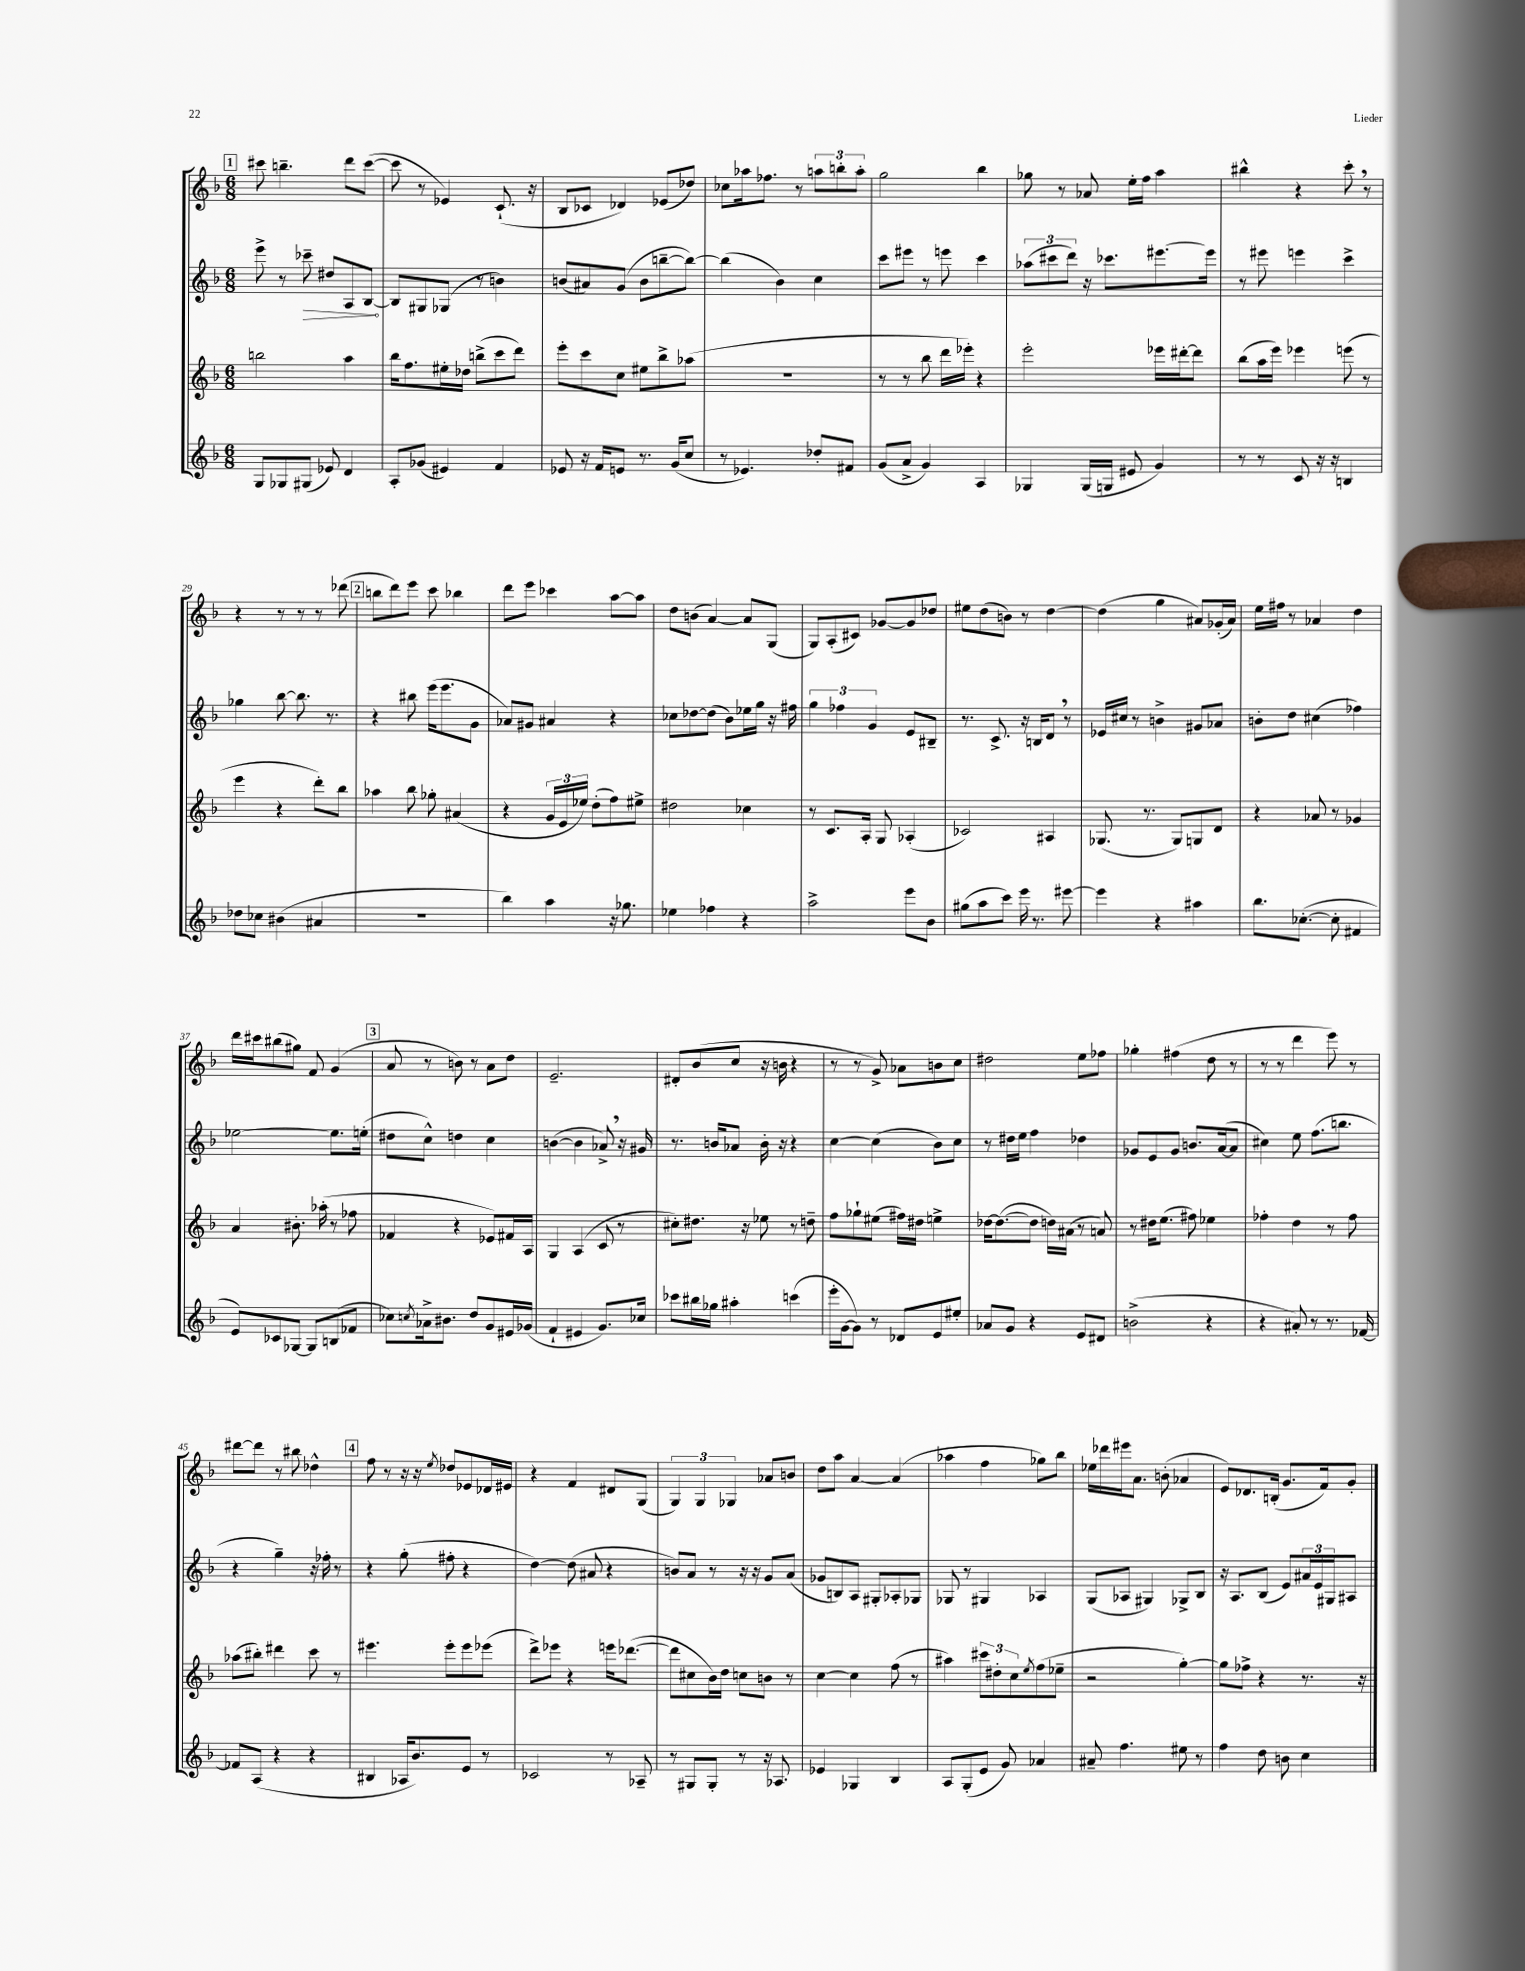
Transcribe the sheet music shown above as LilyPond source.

<<
\new StaffGroup <<
\new Staff = "s0" {
    \clef treble \key f \major \numericTimeSignature \time 6/8
    \mark \markup { \box "1" } cis'''8 b''4.-- d'''8 cis'''8~( |
    cis'''8 r8 ees'4) c'8.-!( r16 |
    bes8 ces'8 des'4) ees'8( des''8) |
    ces''8 aes''16 fes''8. r8 \tuplet 3/2 { a''8 b''8-. a''8-. } |
    g''2 bes''4 |
    ges''8 r8 aes'8 e''16-. f''16 a''4 |
    bis''4-^ r4 c'''8-. \breathe r8 |
    r4 r8 r8 r8 des'''8( |
    \mark \markup { \box "2" } b''8 d'''8) e'''8 c'''8 bes''4 |
    d'''8 e'''8 ces'''4 a''8~ a''8 |
    d''8 b'8( a'4~) a'8 g8( |
    g8) a8-.( cis'8) ges'8~ ges'8 des''8 |
    eis''8 d''8( b'8) r8 d''4~ |
    d''4( g''4 ais'8) ges'16-.( ais'16) |
    e''16 fis''16 r8 aes'4 d''4 |
    d'''16 cis'''16 bis''8( gis''8) f'8 g'4( |
    \mark \markup { \box "3" } a'8 r8 b'8) r8 a'8 d''8 |
    e'2.-- |
    dis'8-. bes'8( c''8 r16 b'16 r4 |
    r8 r8 g'8->) aes'8 b'8 c''8 |
    dis''2 e''8 fes''8 |
    ges''4-. fis''4( d''8 r8 |
    r8 r8 d'''4 e'''8) r8 |
    dis'''8~ dis'''8 r8 bis''8 des''4-^ |
    \mark \markup { \box "4" } f''8 r8 r16 r16 \acciaccatura { e''8 } des''8 ees'8 des'16 eis'16 |
    r4 f'4 dis'8 g8( |
    \tuplet 3/2 { g4) g4 ges4 } aes'8 b'8 |
    d''8 a''8 a'4~ a'4( |
    aes''4 f''4 ges''8) bes''8 |
    ees''16 des'''16 eis'''16 a'8. b'8-.( aes'4 |
    e'8) des'8. b16-.( g'8. f'16) g'8-. \bar "|." |
}
\new Staff = "s1" {
    \clef treble \key f \major \numericTimeSignature \time 6/8
    \mark \markup { \box "1" } e'''8-> r8 \once \override Hairpin.circled-tip = ##t ces'''8--\> dis''8 a8 bes8~\! |
    bes8 gis8 ges8( r8 b'4) |
    b'8( ais'8) g'8( b'8 b''8~-- b''8~) |
    b''4( bes'4) c''4 |
    c'''8 eis'''8 r8 e'''8 c'''4 |
    \tuplet 3/2 { aes''8( cis'''8 d'''8) } r16 ces'''8. eis'''8.~ eis'''16 |
    r8 eis'''8 e'''4 c'''4-> |
    ges''4 bes''8~ bes''8. r8. |
    \mark \markup { \box "2" } r4 bis''8 e'''16( e'''8. g'8 |
    aes'8) gis'8 ais'4 r4 |
    ces''8 des''8~ des''8( bes'8) ees''16 g''16 r16 fis''16 |
    \tuplet 3/2 { g''4 fes''4 g'4 } e'8 bis8-- |
    r8. c'8.-> r16 b16 d'8 \breathe r8 |
    ees'16 cis''16 r8 b'4-> gis'8 aes'8 |
    b'8-. d''8 cis''4( fes''4) |
    ees''2~ ees''8. e''16-.( |
    \mark \markup { \box "3" } dis''8 c''8-^) d''4 c''4 |
    b'4~( b'4 aes'8->) \breathe r16 gis'16 |
    r8. b'16 aes'8 b'16-. r16 r4 |
    c''4~ c''4( bes'8) c''8 |
    r8 dis''16 e''16 f''4 des''4 |
    ges'8 e'8 ges'8 b'8. a'16~( a'8 |
    cis''4) e''8 f''8.( b''8. |
    r4 g''4--) r16 fes''16-. r8 |
    \mark \markup { \box "4" } r4 g''8-.( fis''8-. r4 |
    d''4~) d''8( ais'8 r4 |
    b'8) a'8 r8 r16 r16 g'8 a'8( |
    ges'8 b8) a8 gis8-. aes8-. ges8 |
    ges8 r8 gis4 aes4 |
    g8( aes8 gis4) ges8-> bes8 |
    r16 a8. bes8( e'8) \tuplet 3/2 { ais'16 e'16 gis16 } ais8 \bar "|." |
}
\new Staff = "s2" {
    \clef treble \key f \major \numericTimeSignature \time 6/8
    \mark \markup { \box "1" } b''2 a''4 |
    bes''16 f''8. eis''16-. des''16 b''8->( c'''8 d'''8) |
    e'''8-. c'''8 c''8 eis''8 bes''8-> aes''8( |
    R2. |
    r8 r8 bes''8 d'''16 ees'''16-.) r4 |
    e'''2-. ees'''16 dis'''16~-. dis'''8 |
    bes''8( a''16 e'''16) ees'''4 e'''8( r8 |
    e'''4 r4 d'''8-.) bes''8 |
    \mark \markup { \box "2" } aes''4 bes''8 ges''8-. ais'4( |
    r4 \tuplet 3/2 { g'16 e'16 ees''16) } d''8-.( f''8) eis''8-> |
    dis''2 ces''4 |
    r8 c'8. a16-. g8 aes4-.( |
    ces'2) ais4 |
    ges8.( r8. ges8) g8 d'8 |
    r4 aes'8 r8 ges'4 |
    a'4 bis'8.-. aes''16-.( r8 fes''8 |
    \mark \markup { \box "3" } fes'4 r4 ees'8) fis'16 a16 |
    g4 a4( c'8 r8 |
    cis''8-.) dis''8. r16 ees''8 r8 d''8-- |
    f''8 ges''8-! eis''8( fis''16) dis''16 e''4-> |
    des''16~ des''8.~( des''8 d''16) ais'16( r8 a'8) |
    r8 dis''16 e''8.( fis''8) ees''4 |
    fes''4-. d''4 r8 fes''8 |
    aes''8( bis''8-.) dis'''4 c'''8 r8 |
    \mark \markup { \box "4" } eis'''4. eis'''8-. eis'''8 ees'''8( |
    d'''8->) ees'''8 r4 e'''16 des'''8.~( |
    des'''8 cis''8 bes'16) d''16 c''8 b'8 r8 |
    c''4~ c''4 f''8( r8 |
    ais''4) \tuplet 3/2 { cis'''8 dis''8-. c''8 } \acciaccatura { e''8 } f''8( ees''8-- |
    r2 g''4~-.) |
    g''8 fes''8-> r4 r8. r16 \bar "|." |
}
\new Staff = "s3" {
    \clef treble \key f \major \numericTimeSignature \time 6/8
    \mark \markup { \box "1" } g8 ges8 gis8( ees'8) d'4 |
    a8-. ges'8( eis'4) f'4 |
    ees'8 r16 f'16 e'8 r8. g'16( c''8 |
    r8 ees'4.) des''8-. fis'8 |
    g'8( a'8-> g'4) a4 |
    ges4 ges16( g16 eis'8 g'4) |
    r8 r8 c'8 r16 r16 b4 |
    des''8 ces''8 bis'4( ais'4 |
    \mark \markup { \box "2" } R2. |
    bes''4) a''4 r16 ges''8. |
    ees''4 fes''4 r4 |
    a''2-> e'''8 bes'8 |
    gis''8( a''8 c'''8) e'''16 r8. eis'''8~ |
    eis'''4 r4 ais''4 |
    bes''8. ces''8.~-.( ces''8-. fis'4 |
    e'8) ces'8 ges8~ ges8 b8( fes'8 |
    \mark \markup { \box "3" } ces''8) \acciaccatura { c''8 } aes'16-> bis'8. d''8 g'8 eis'16 ges'16( |
    f'4-! eis'4 g'8.) ces''16 |
    ces'''8 bis''16 ges''16 ais''4-. c'''4( |
    e'''16-. g'16~ g'8) r8 des'8 e'8 eis''8-. |
    aes'8 g'8 r4 e'8 dis'8 |
    b'2->( r4 |
    r4 ais'8-.) r8 r8. fes'16~ |
    fes'8 a8( r4 r4 |
    \mark \markup { \box "4" } bis4 aes16 bes'8.) e'8 r8 |
    ces'2 r8 aes8-- |
    r8 gis8 gis8-. r8 r16 aes8. |
    ees'4 ges4 bes4 |
    a8 g8-.( e'8 g'8) aes'4 |
    ais'8-- f''4. eis''8 r8 |
    f''4 d''8 b'8 c''4 \bar "|." |
}
>>
>>
\layout { \context { \Score currentBarNumber = #22 } }
